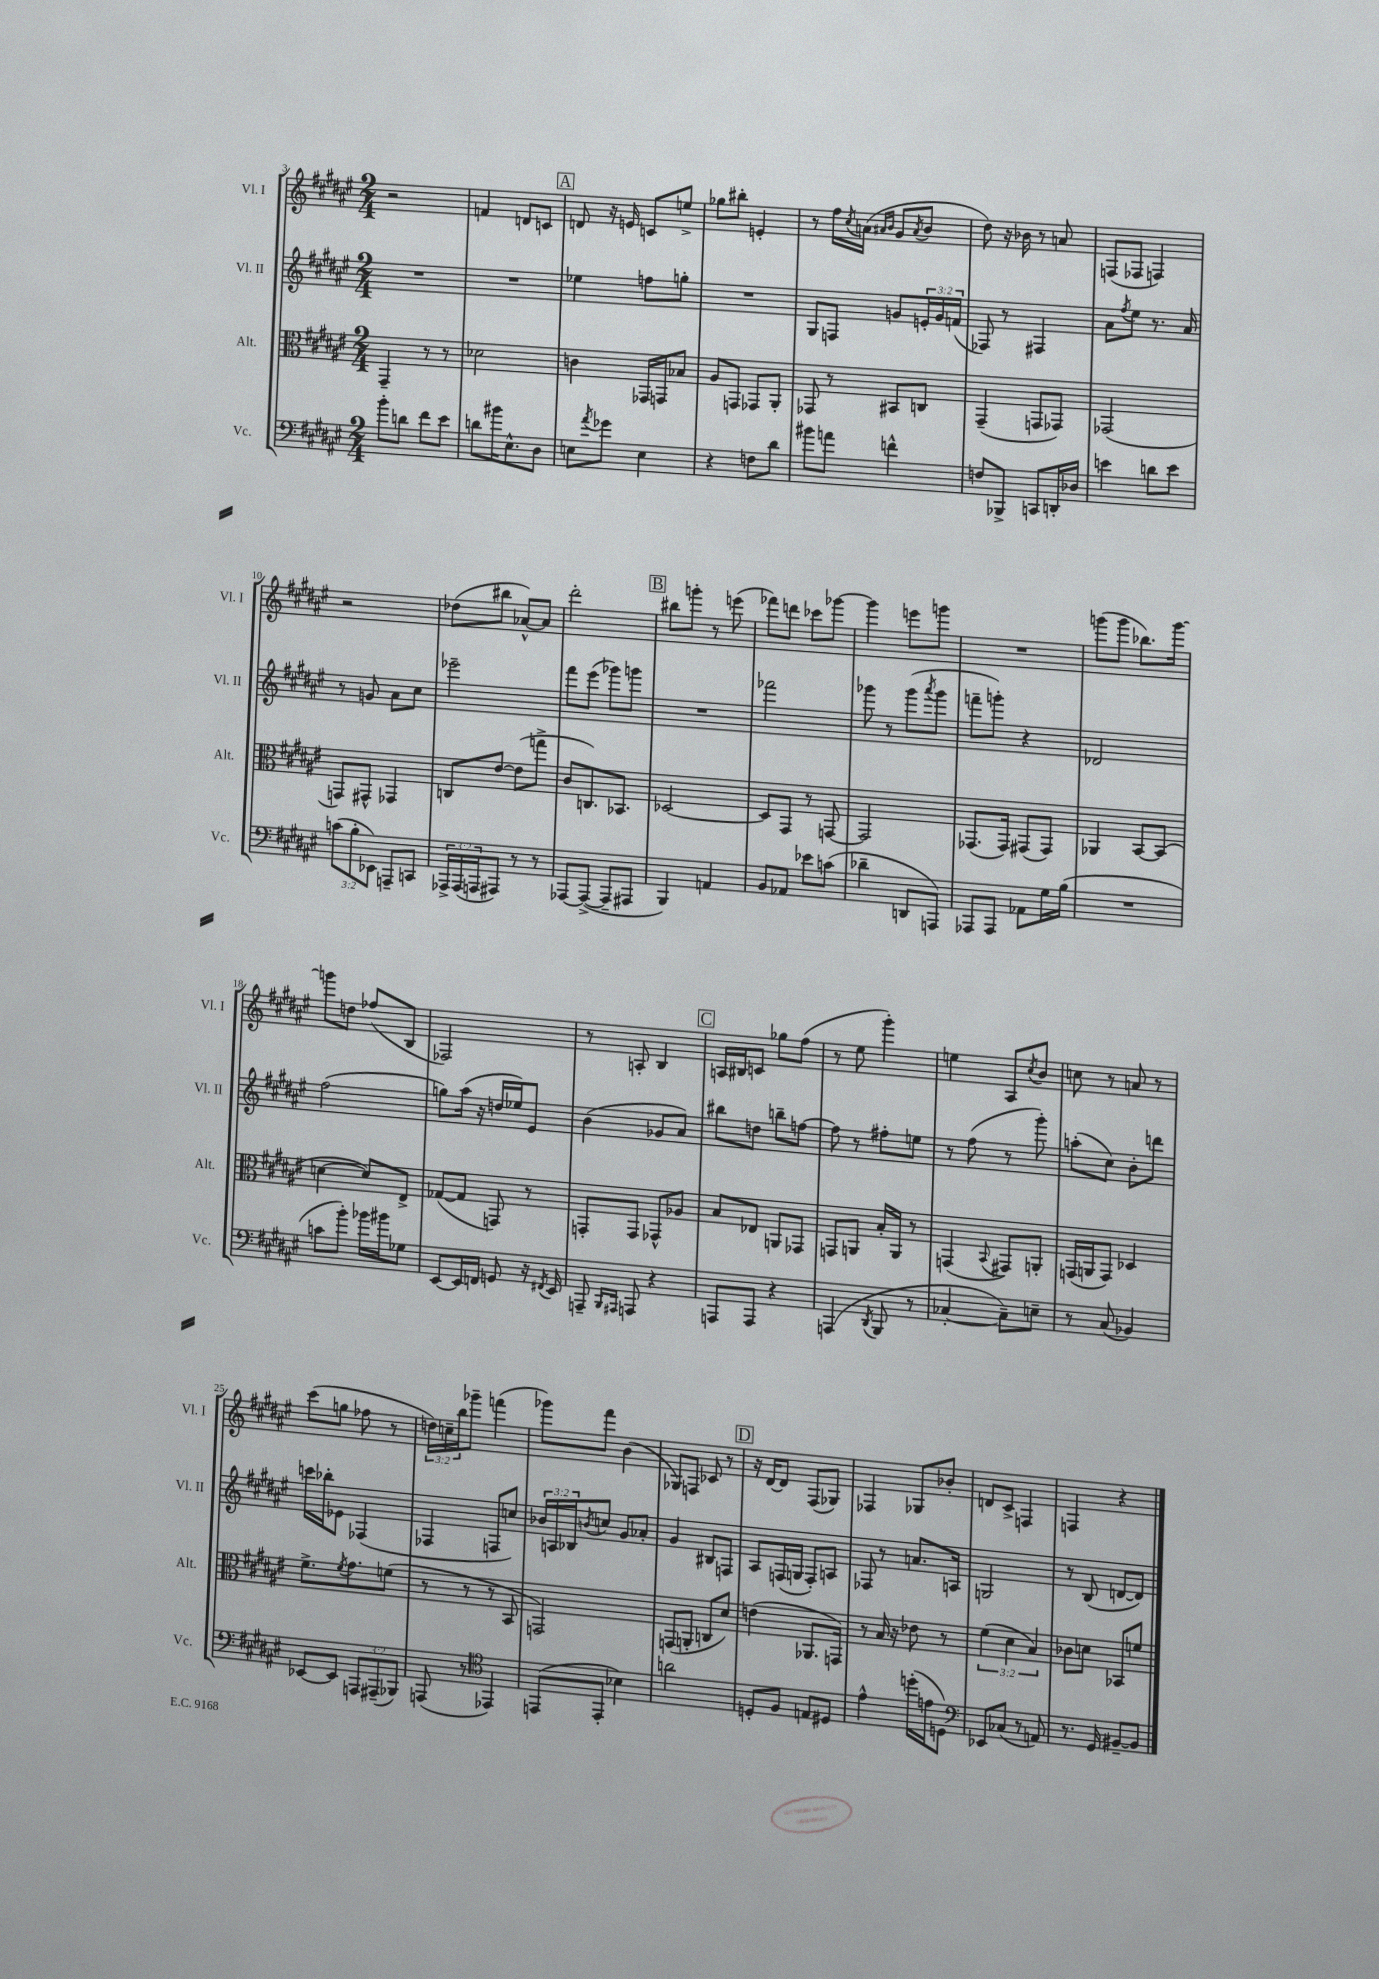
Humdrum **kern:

**kern	**kern	**kern	**kern
*staff4	*staff3	*staff2	*staff1
*clefF4	*clefC3	*clefG2	*clefG2
*k[f#c#g#d#a#e#]	*k[f#c#g#d#a#e#]	*k[f#c#g#d#a#e#]	*k[f#c#g#d#a#e#]
*M2/4	*M2/4	*M2/4	*M2/4
8b'	4GG#~	2r	2r
8d	.	.	.
8f#	8r	.	.
8e#	8r	.	.
=	=	=	=
8d	2d-	2r	4f
16b#	.	.	.
8.E#^^	.	.	.
.	.	.	8d
8D#	.	.	8c
=	=	=	=
8E	4c	4ee-	8d
8qa#	.	.	.
8g-	.	.	16r
.	.	.	16e
4E	16GG-	8ff	8c
.	16GG	.	.
.	8B-	8gg'	8ee^
=	=	=	=
4r	8A#	2r	8gg-
.	8GG	.	8bb#'
8F	8GG-	.	4e'
8d#	8AA#'	.	.
=	=	=	=
8b#	8GG-	8G#	8r
8a	8r	8F	16ff#
.	.	.	8qcc#
.	.	.	(16a
.	.	.	16qqa#
.	.	.	16qqb
4f^^	8BB#	8g	8g#
.	.	.	8qa#
.	8C	24e'	8b
.	.	24g	.
.	.	(24f	.
=	=	=	=
8F	(4GG#~	8F-)	8dd#)
8BBB-^	.	8r	16r
.	.	.	16b-
8CC	8GG	4F#	8r
16DD'	8GG-)	.	8a
16D-	.	.	.
=	=	=	=
4e	(2GG-	8a#	(8F
.	.	8qff#	.
.	.	8ee#	8F-
8d	.	8.r	4F)
8e	.	.	.
.	.	16a#	.
=	=	=	=
(12c	8GG)	8r	2r
12B'	.	.	.
.	8GG#^^	8g	.
12EE-)	.	.	.
8AAA~	4GG-	8a#	.
8CC	.	8cc#	.
=	=	=	=
24AAA-^	8C	2eee-~	(8dd-
(24AAA-	.	.	.
24AAA	.	.	.
8AAA#)	[8e#	.	8bb#
8r	(8e#]	.	[8a-^^)
8r	8gg^	.	8a-]
=	=	=	=
[8AAA-	8c#	8fff#	2ddd#'
(8AAA-^_	8.C)	(8eee#	.
8AAA-~]	.	8ggg-)	.
.	8.BB-	.	.
8AAA#	.	8ggg	.
=	=	=	=
4BBB)	[2D-	2r	8bb#
.	.	.	8ggg'
4AA	.	.	8r
.	.	.	(8eee
=	=	=	=
8BB	8D-]	2fff-	8fff-)
8AA-	8GG#	.	8ddd
8e-	8r	.	8ccc-
(8c	[8GG	.	[8ggg-
=	=	=	=
4d-~	2GG]	8ggg-	4ggg-]
.	.	8r	.
8DD	.	(8ggg-	8eee
.	.	8qaaa#	.
8AAA)	.	8ggg-	8ggg
=	=	=	=
8AAA-	(8.GG-	8fff~	2r
8AAA-	.	8ggg')	.
.	16GG-)	.	.
8AA-	(8GG#	4r	.
16G#	8GG#)	.	.
(16B	.	.	.
=	=	=	=
2r	4AA-	2d-	(8ggg
.	.	.	8ggg
.	[8BB	.	8.bb-)
.	(8BB]	.	.
.	.	.	[16ggg
=	=	=	=
8c	[4d	(2ff#	8ggg]
8b')	.	.	8dd
16b-	8d])	.	(8ff-
16b#	.	.	.
8G-	8E#^	.	8B
=	=	=	=
[8EE#	([8G-	8gg)	2F-)
16EE#]	8G-]	(16aa#	.
16FF	.	16r	.
8GG	8GG)	16dd	.
.	.	16ee-)	.
16r	8r	8e#	.
8qFF#	.	.	.
16EE#	.	.	.
=	=	=	=
8AAA~	8GG'	(4b	8r
16qqBBB	.	.	.
16qqAAA#	.	.	.
8AAA	8GG	.	8A'
4r	8GG-^^	8g-	4B
.	8A-	8a#)	.
=	=	=	=
8AAA	8B	8bb#	16A
.	.	.	16B#
8AAA	8E-	8dd	8c
4r	8AA	8bb~	8gg-
.	8GG-	[8ff	(8ff#
=	=	=	=
(4AAA	8GG	8ff]	8r
.	8AA	8r	8ee#
8qDD#	.	.	.
8BBB	16B'	8ff#'	4ggg#')
.	16AA	.	.
8r	8r	8ee	.
=	=	=	=
[4C-'	(4GG	8r	4ee
.	.	(8ff#	.
.	8qqBB	.	.
8C-~])	8GG#)	8r	8A#
.	.	.	8qcc#
8E~	8AA'	8ggg#')	8b
=	=	=	=
8r	(16GG	(8aa'	8cc
.	16AA	.	.
(8C#	8GG)	8cc#)	8r
4BB-)	4D-	8b'	8a
.	.	8ddd	8r
=	=	=	=
[8EE-	8.f#^	16ccc	(8ccc#
.	.	16bb-'	.
8EE-]	.	8e-	8gg
.	8qf#	.	.
.	8.g#	.	.
12AAA	.	(4F-	8ff-
(12AAA#~	.	.	.
.	(8f	.	8r
12BBB-)	.	.	.
=	=	=	=
(8AAA	8r	4F-	24dd)
.	.	.	24cc~
.	.	.	24bb
8r	8r	.	8ggg-~
*clefC4	*	*	*
4EE-)	8r	8F	(4fff
.	8BB	8cc)	.
=	=	=	=
(8EE	2GG)	24b-	8ggg-)
.	.	24A	.
.	.	24B-	.
.	.	8qb	.
8EE'	.	8cc	8fff#
4B-)	.	8g#	(4b
.	.	8a-'	.
=	=	=	=
2a	(8GG	4g#	8G-)
.	8AA'	.	8F
.	8C	8B#	8c-
.	8d#)	8F	8r
=	=	=	=
8D'	(4e	8A#	16r
.	.	.	[16d#
8F#	.	(16F	8d#]
.	.	16G	.
8E	8.AA-	8F')	(8F#
8D#	.	8A	8G-)
.	16GG)	.	.
=	=	=	=
4e#^^	8r	8F-	4F-
.	16B	8r	.
.	16r	.	.
(16dd'	8e-	8.a	8G-
16e	.	.	.
8D)	8r	.	8b-'
.	.	16A	.
=	=	=	=
*clefF4	*	*	*
8EE-	(6f#	2G	8d
(8C-	.	.	8c#^
.	6d#	.	.
8r	.	.	4F
.	6B)	.	.
8AA)	.	.	.
=	=	=	=
8.r	8c-	8r	4F
.	8d	(8B	.
16GG#	.	.	.
[8BB#~	8BB-	[8d	4r
8BB#]	8f	8d])	.
==	==	==	==
*-	*-	*-	*-
